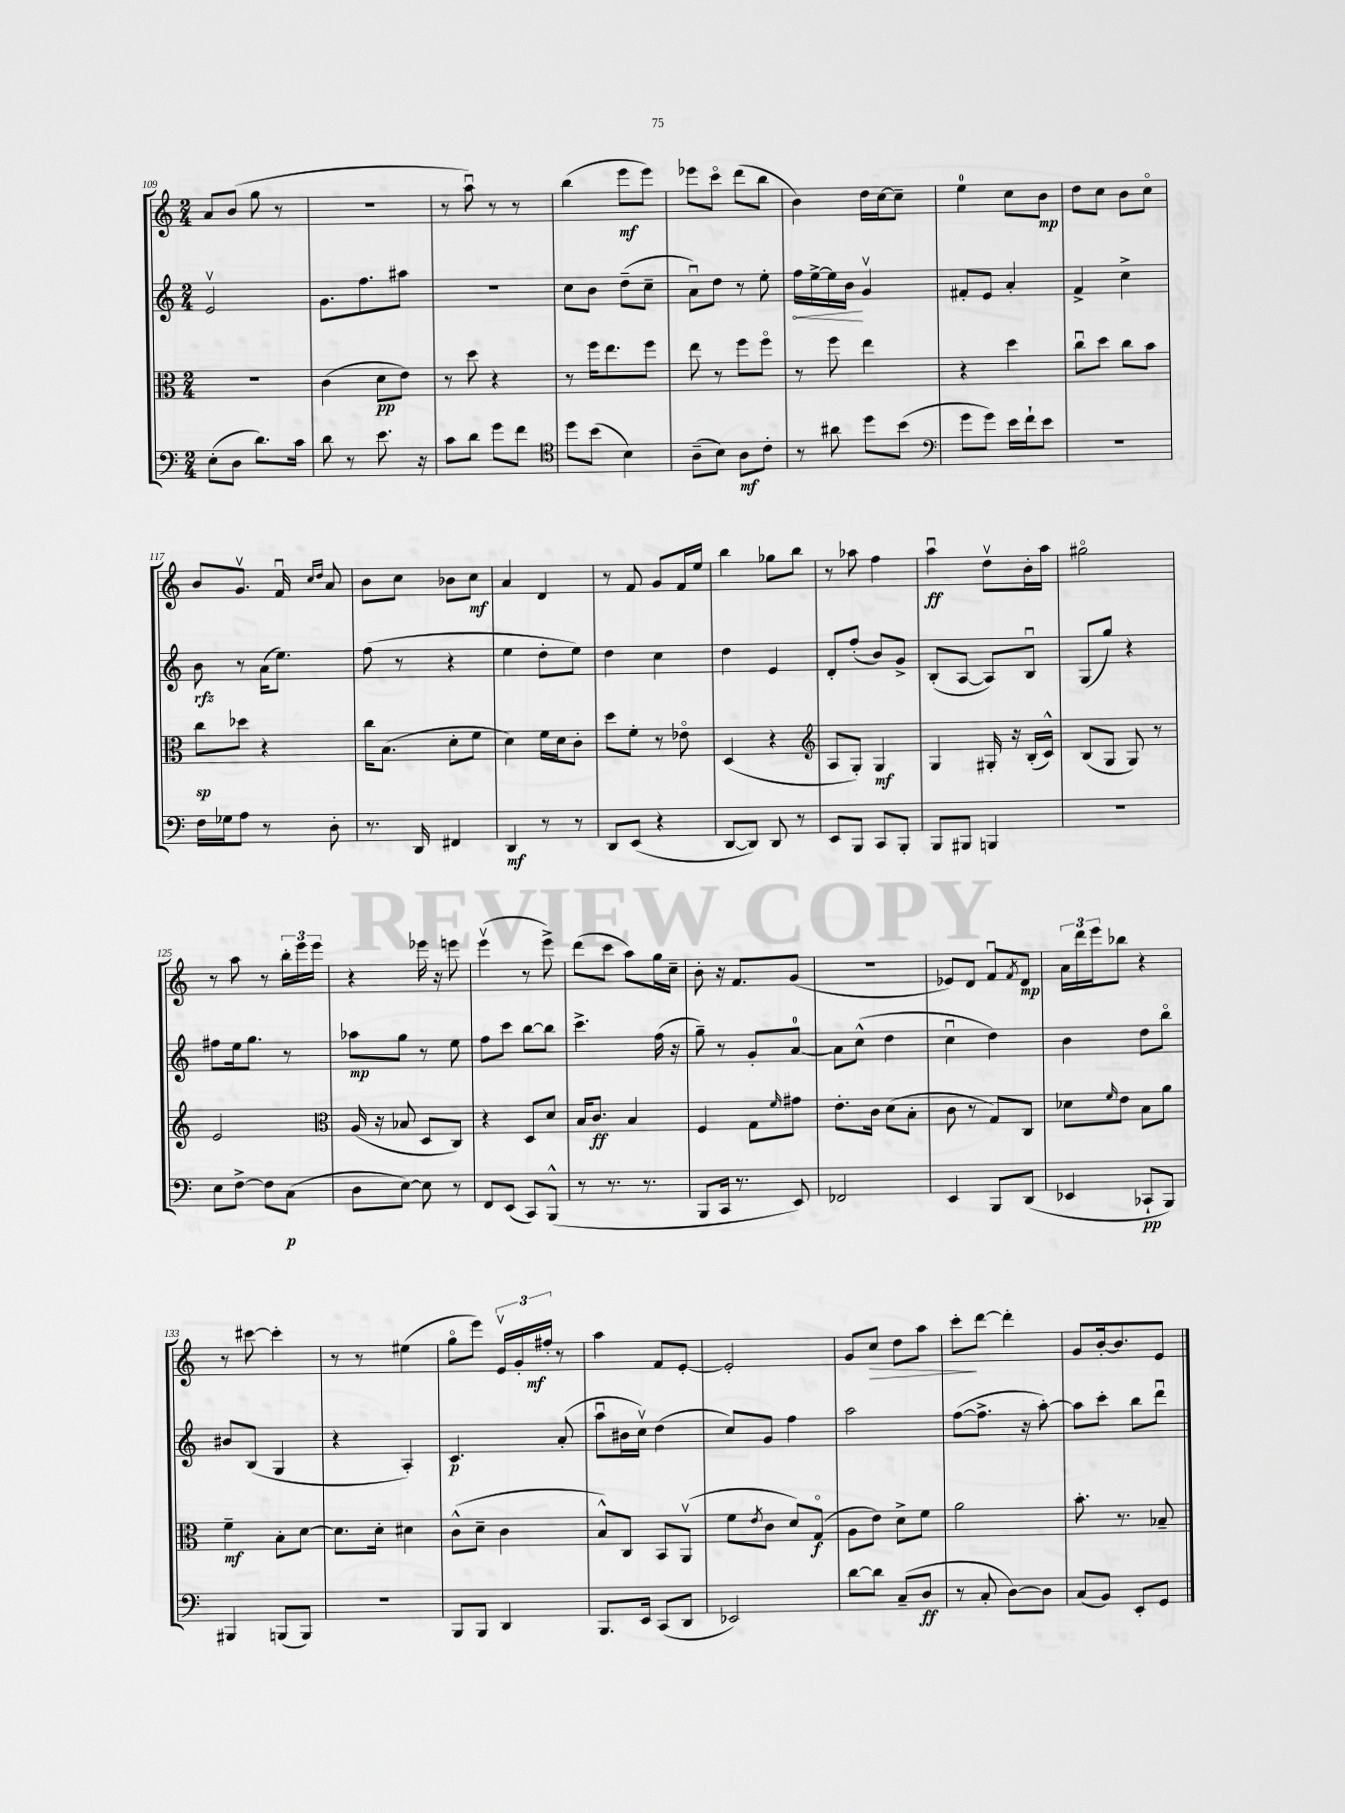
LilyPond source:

<<
\new StaffGroup <<
\new Staff = "s0" {
    \clef treble \key c \major \numericTimeSignature \time 2/4
    a'8 b'8( g''8 r8 |
    r2 |
    r8 a''8\downbow) r8 r8 |
    b''4( e'''8\mf e'''8) |
    ees'''8 c'''8\flageolet d'''8( b''8 |
    b'4) d''16 c''16~ c''8-- |
    e''4-0 c''8 b'8\mp |
    d''8 c''8 b'8 c''8\flageolet |
    b'8 g'8.\upbow f'16\downbow \grace { c''16 d''16 } a'8 |
    b'8 c''8 bes'8 c''8\mf |
    a'4 d'4 |
    r8 f'8 g'8 f'16 e''16 |
    b''4 ges''8 b''8 |
    r8 aes''8 f''4 |
    a''4\downbow\ff d''8\upbow b'16-. a''16 |
    gis''2\flageolet |
    r8 a''8 r8 \tuplet 3/2 { b''16-. e'''16 e'''16 } |
    r4 ees'''16 r16 e'''8 |
    e'''4\upbow( r8 e'''8->) |
    d'''8( c'''8 a''8) g''16 c''16-- |
    b'8-. r16 f'8. g'8( |
    r2 |
    ees'8) d'8 f'8\downbow \acciaccatura { f'8 } d'8\mp |
    \tuplet 3/2 { a'16 d'''16 e'''16 } bes''8 r4 |
    r8 cis'''8~ cis'''4-. |
    r8 r8 eis''4( |
    g''8\flageolet e'''8) \tuplet 3/2 { e'16\upbow g'16-. fis''16-.\mf } r8 |
    a''4 f'8 e'8~-. |
    e'2-. |
    g'8 c''8\> d''8 a''8 |
    c'''8-.\! d'''8~ d'''4-. |
    g'8 b'16~-. b'8. e'8 \bar "|." |
}
\new Staff = "s1" {
    \clef treble \key c \major \numericTimeSignature \time 2/4
    e'2\upbow |
    g'8. f''8. ais''8 |
    r2 |
    c''8 b'8 d''8--( c''8-- |
    a'8\downbow) d''8 r8 e''8-. |
    \once \override Hairpin.circled-tip = ##t f''16\< e''16~-> e''16 b'16\! g'4\upbow |
    fis'8-. e'8 a'4-. |
    f'4-> c''4-> |
    b'8\rfz r8 a'16( e''8.) |
    f''8( r8 r4 |
    e''4 d''8-. e''8) |
    d''4 c''4 |
    d''4 e'4 |
    d'8-. f''8-.( b'8) g'8-> |
    b8-.( a8~ a8) b8\downbow |
    g8( g''8) r4 |
    fis''8 e''16 g''8. r8 |
    aes''8\mp g''8 r8 e''8 |
    f''8 c'''8 b''8~ b''8 |
    c'''4.-> f''16( r16 |
    g''8--) r8 g'8-. a'8-0~ |
    a'8 c''8-^( d''4 |
    c''4\downbow d''4) |
    b'4 d''8 b''8\flageolet |
    bis'8 b8( g4 |
    r4 a4-.) |
    c'4.\p a'8-.( |
    a''8\downbow bis'16 c''16\upbow) d''4( |
    c''8) g'8 f''4 |
    a''2 |
    f''8~( f''8.-> r16 a''8~-.) |
    a''8 c'''8-. b''8 d'''8\downbow \bar "|." |
}
\new Staff = "s2" {
    \clef alto \key c \major \numericTimeSignature \time 2/4
    R2 |
    c'4( d'8\pp e'8) |
    r8 d''8 r4 |
    r8 f''16 e''8. f''8 |
    e''8 r8 f''8 f''8\flageolet |
    r8 f''8 e''4 |
    r4 d''4 |
    c''8\downbow d''8 c''8 b'8 |
    c''8\sp des''8 r4 |
    c''16 b8.( d'8-. f'8 |
    d'4) f'16 d'16 c'8-. |
    d''8 f'8-. r8 ees'8\flageolet |
    d4( r4 |
    \clef treble a8 g8-.) g4\mf |
    g4 gis16-. r16 b16-.( c'16-^) |
    b8( g8 g8) r8 |
    e'2 |
    \clef alto a16( r16 bes8 d8 c8) |
    r4 d8 d'8 |
    b16 c'8.\ff b4 |
    f4 g8 \grace { f'16 } gis'8 |
    e'8.-. c'16 d'8( b8-. |
    c'8 r8 g8) c8 |
    des'8 \grace { f'16 } e'8 b8 a'8 |
    f'4--\mf b8-. d'8~ |
    d'8. d'16-. dis'4 |
    c'8-^( d'8-- c'4 |
    b8-^) c8 b,8 a,8\upbow( |
    f'8 \acciaccatura { e'8 } c'8 d'8) g8\flageolet\f( |
    a8 e'8) d'8-> f'8 |
    a'2 |
    b'8.-. r8. bes8-- \bar "|." |
}
\new Staff = "s3" {
    \clef bass \key c \major \numericTimeSignature \time 2/4
    e8-.( d8 d'8.) c'16 |
    d'8 r8 e'8. r16 |
    c'8 d'8 g'8 f'8 |
    \clef tenor d''8 b'8( b4) |
    a8--( b8) a8\mf c'8-. |
    r8 ais'8 d''8 b'8( |
    \clef bass g'8 g'8) e'16 f'16-! e'8 |
    R2 |
    f16 ges16 a8 r8 d8-. |
    r8. d,16 fis,4 |
    d,4\mf r8 r8 |
    d,8 e,8( r4 |
    d,8~ d,8) d,8 r8 |
    e,8 b,,8 c,8 b,,8-. |
    b,,8 bis,,8 b,,4 |
    R2 |
    e8 f8~-> f8 c8\p( |
    d8 e8~) e8 r8 |
    f,8 e,8( c,8) b,,8-^( |
    r8 r8. r8. |
    b,,8 c,16 r8. e,8) |
    fes,2 |
    e,4 b,,8 d,8( |
    ees,4 ces,8-!\pp b,,8) |
    bis,,4 b,,8( b,,8) |
    r2 |
    b,,8 b,,8 d,4 |
    b,,8. e,16 c,8( d,8 |
    ees,2) |
    d'8~ d'8 c8--( d8\ff |
    r8 c8-. d8~) d8 |
    c8( b,8) e,8-. g,8 \bar "|." |
}
>>
>>
\layout { \context { \Score currentBarNumber = #109 } }
